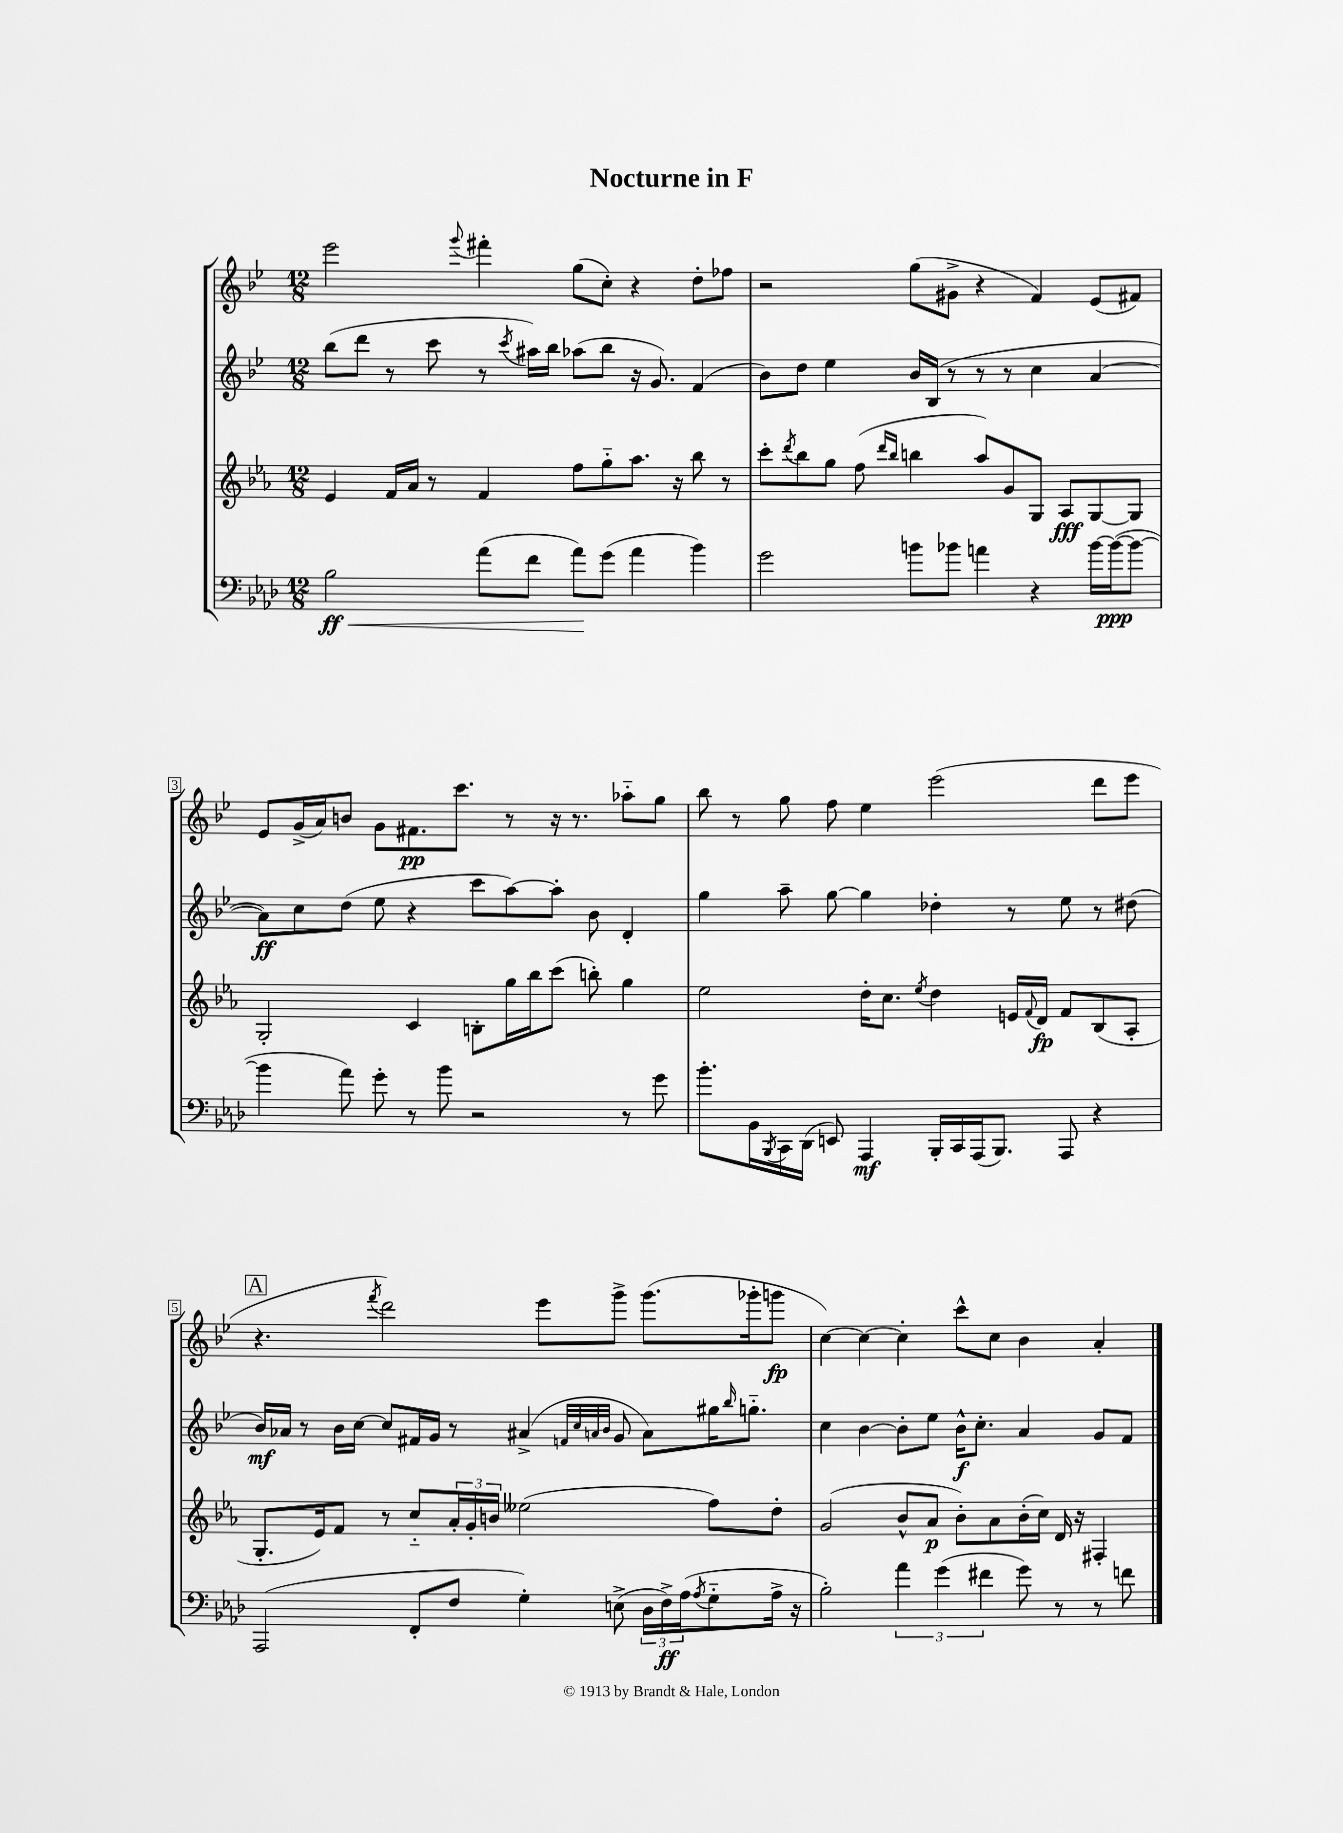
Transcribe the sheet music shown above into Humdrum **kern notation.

**kern	**kern	**kern	**kern
*staff4	*staff3	*staff2	*staff1
*clefF4	*clefG2	*clefG2	*clefG2
*k[b-e-a-d-]	*k[b-e-a-]	*k[b-e-]	*k[b-e-]
*M12/8	*M12/8	*M12/8	*M12/8
2B-\	4e-/	(8bb-\L	2eee-\
.	.	8ddd\J	.
.	16f/LL	8r	.
.	16a-/JJ	.	.
.	8r	8ccc\	.
.	.	.	8qqggg/
(8a-\L	4f/	8r	4fff#'\
.	.	8qccc/	.
8f\J	.	16aa#\LL)	.
.	.	16bb-\JJ	.
8a-\L)	8ff\L	(8aa-\L	(8gg\L
(8g\J	8gg'~\	8bb-\J	8cc'\J)
4a-\	8.aa-\J	16r	4r
.	.	8.g/)	.
.	16r	.	.
4b-\)	8bb-\	(4f/	8dd'\L
.	8r	.	8ff-\J
=	=	=	=
2g\	8ccc'\L	8b-\L)	2r
.	8qddd/	.	.
.	8bb-\	8dd\J	.
.	8gg\J	4ee-\	.
.	(8ff\	.	.
.	16qqddd/LL	.	.
.	16qqbb-/JJ	.	.
8b\L	4bb\	16b-/LL	(8gg\L
.	.	(16B-/JJ	.
8b-\J	.	8r	8g#^\J
4a\	8aa-/L)	8r	4r
.	8g/	8r	.
4r	8G/J	4cc\	4f/)
.	8A-/L	.	.
[16b-\LL	[8G/	[4a/	(8e-/L
(16b-\_J	.	.	.
8b-\_J	8G/]J	.	8f#/J)
=	=	=	=
4b-\]	2G'/	8a\]L)	8e-/L
.	.	8cc\	(16g^/L
.	.	.	16a/J)
8a-\)	.	(8dd\J	8b/J
8g'\	.	8ee-\	8g\L
8r	4c/	4r	8.f#\
8b-\	.	.	.
.	.	.	8.ccc\J
2r	8B'\L	8ccc\L	.
.	16gg\L	[8aa\)	8r
.	16bb-\J	.	.
.	(8ccc\J	8aa'\]J	16r
.	.	.	8.r
.	8bb'\)	8b-\	.
8r	4gg\	4d'/	8aa-'~\L
8g\	.	.	8gg\J
=	=	=	=
8.b-'\L	2ee-\	4gg\	8bb-\
.	.	.	8r
16BB-\L	.	.	.
8qBBB-/	.	.	.
16CC\	.	8aa~\	8gg\
(16DD-\JJ	.	.	.
8EE/)	.	[8gg\	8ff\
4AAA-/	16dd'\LK	4gg\]	4ee-\
.	8.cc\J	.	.
.	8qee-/	.	.
16BBB-'/LL	4dd\	4dd-'\	(2eee-\
16CC/	.	.	.
(16AAA-/J	.	.	.
8.BBB-/J)	.	.	.
.	16e/LL	8r	.
.	8qqf/	.	.
.	16d/JJ	.	.
8AAA-/	8f/L	8ee-\	.
4r	(8B-/	8r	8ddd\L
.	8A-'/J	(8dd#\	8eee-\J
=	=	=	=
(2AAA-/	8.G'/L	16b-/LL)	4.r
.	.	16a-/JJ	.
.	.	8r	.
.	16e-/k)	.	.
.	8f/J	16b-\LL	.
.	.	[16cc\JJ	.
.	.	.	8qfff/
.	8r	8cc/]L	2ddd\)
8FF'/L	8cc'~/L	16f#/L	.
.	.	16g/JJ	.
8F/J	24a-'/L	8r	.
.	24g'/	.	.
.	24b/JJ	.	.
4G'\)	(2ee--\	(4a#^/	.
.	.	.	8eee-\L
.	.	32qqf/LLL	.
.	.	32qqcc/	.
.	.	32qqa/	.
.	.	32qqb-/JJJ	.
(8E^\	.	8g/	8ggg^\J
24D-\LL	.	8a\L)	(8.ggg\L
24F^\)	.	.	.
(24A-\J	.	.	.
8qA-/	.	.	.
8G'~\	8ff\L)	16gg#\K	.
.	.	16qqbb-/	.
.	.	8.gg'~\J	16ggg-'\k
16A-^\Jk	8dd'\J	.	8ggg\J
16r	.	.	.
=	=	=	=
2B-'\)	(2g/	4cc\	[4cc\)
.	.	[4b-\	4cc\_
6a-\	8b-^^/L	8b-'\]L	4cc'\]
.	8a-/J	8ee-\J	.
(6g\	.	.	.
.	8b-'\L)	16b-^^\LK	8ccc^^\L
.	.	8.cc'\J	.
6f#\	.	.	.
.	8a-\	.	8cc\J
8g\)	(16b-'\L	4a/	4b-\
.	16cc\JJ)	.	.
8r	16d/	.	.
.	16r	.	.
8r	4F#'/	8g/L	4a'/
8f\	.	8f/J	.
==	==	==	==
*-	*-	*-	*-
